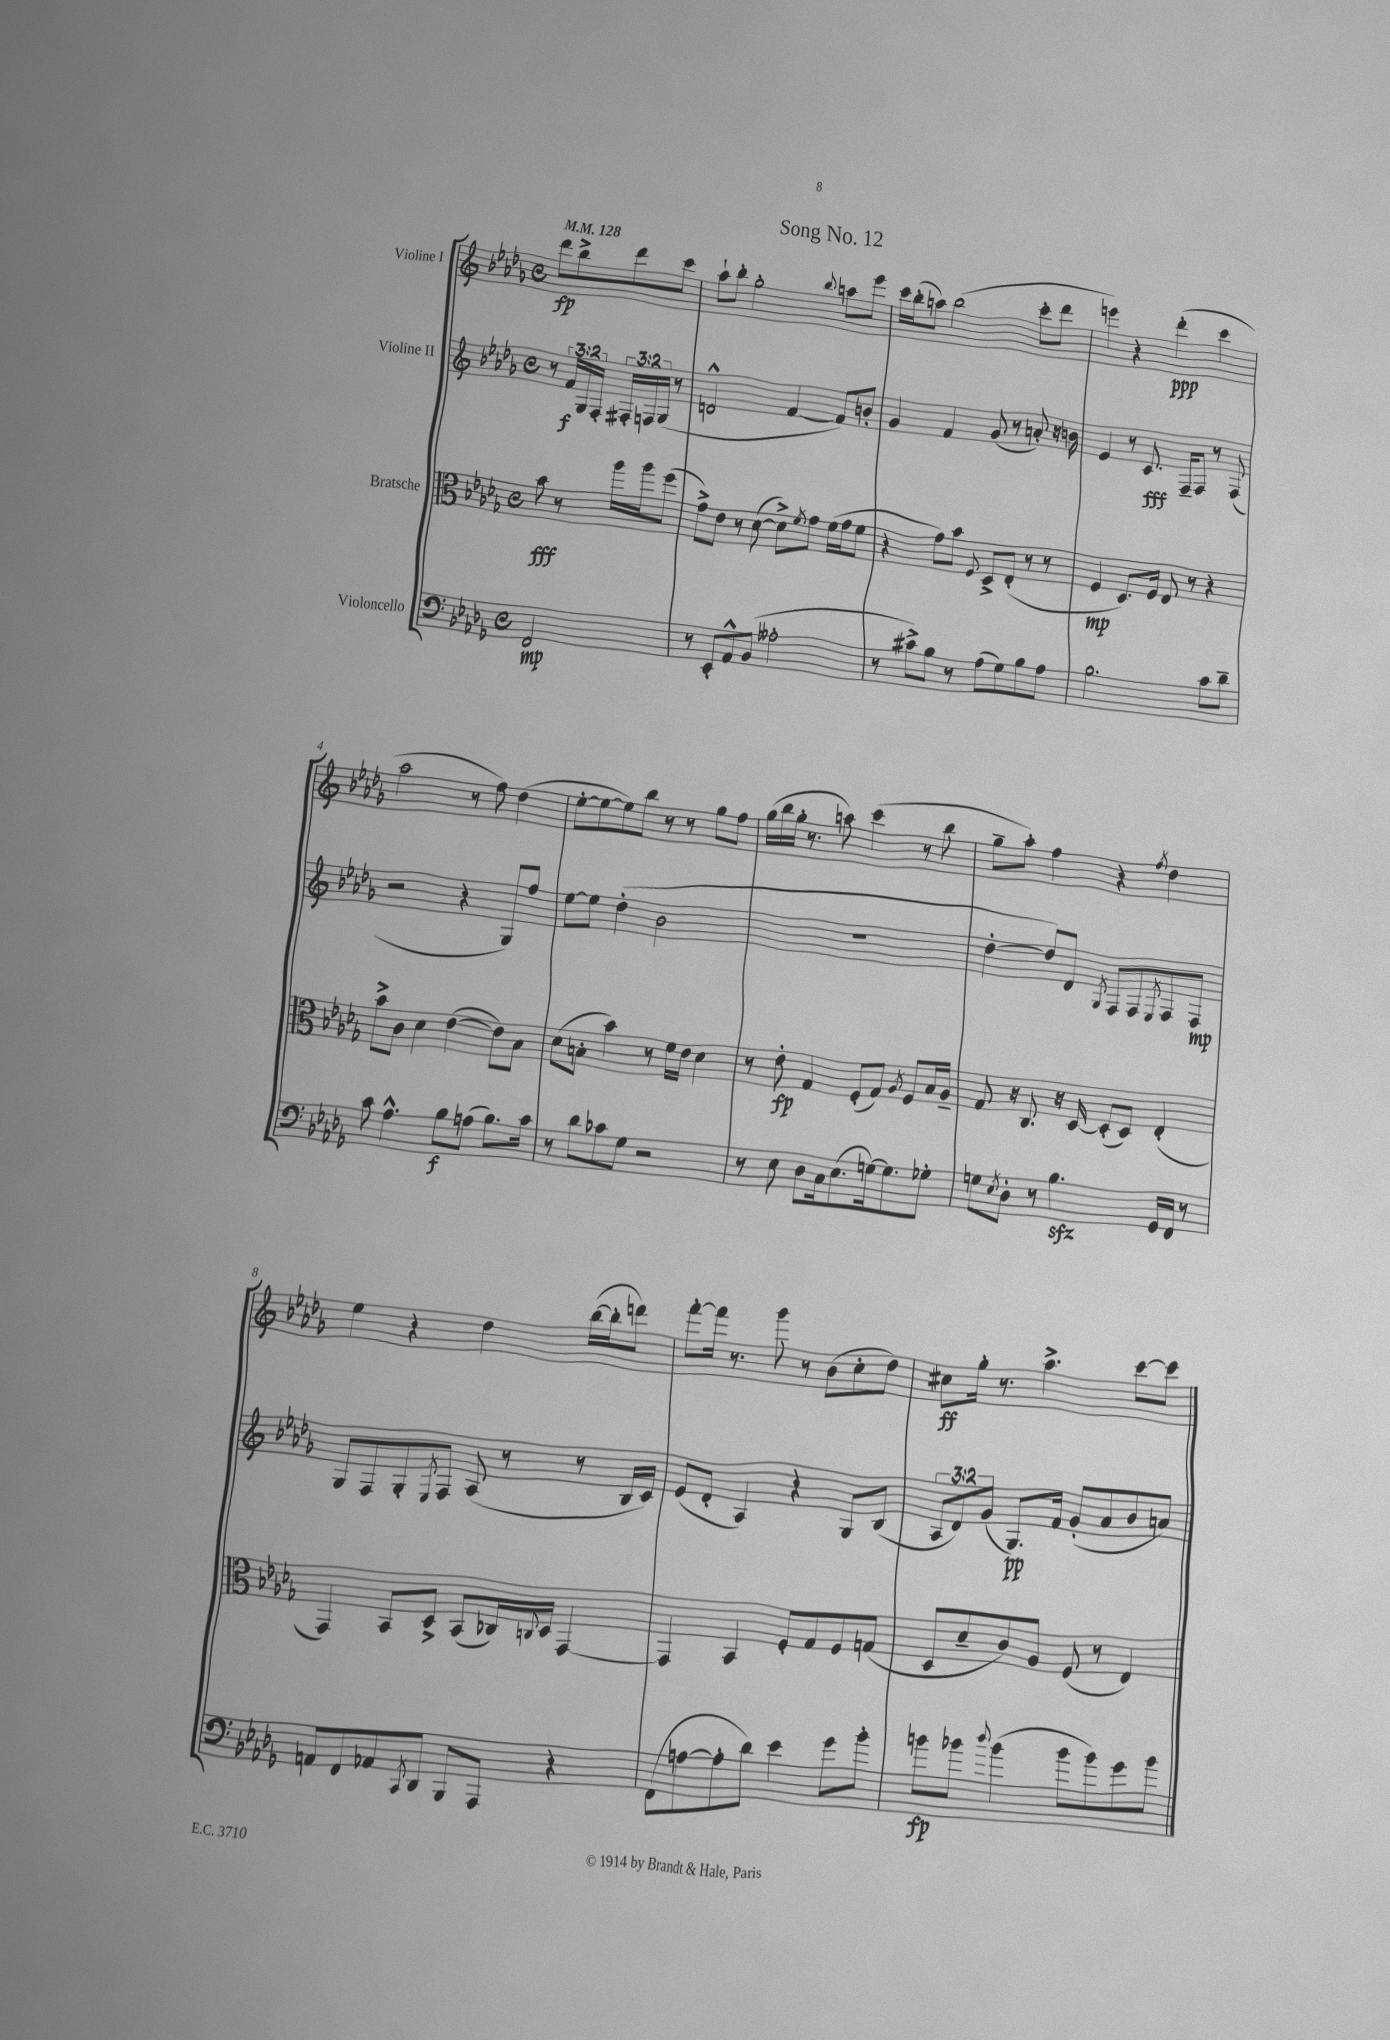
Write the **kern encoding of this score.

**kern	**dynam	**kern	**dynam	**kern	**dynam	**kern	**dynam
*part4	*part4	*part3	*part3	*part2	*part2	*part1	*part1
*staff4	*staff4	*staff3	*staff3	*staff2	*staff2	*staff1	*staff1
*I"Violoncello	*	*I"Bratsche	*	*I"Violine II	*	*I"Violine I	*
*clefF4	*	*clefC3	*	*clefG2	*	*clefG2	*
*k[b-e-a-d-g-]	*	*k[b-e-a-d-g-]	*	*k[b-e-a-d-g-]	*	*k[b-e-a-d-g-]	*
*M4/4	*	*M4/4	*	*M4/4	*	*M4/4	*
*met(c)	*	*met(c)	*	*met(c)	*	*met(c)	*
*MM128	*	*MM128	*	*MM128	*	*MM128	*
=	=	=	=	=	=	=	=
2FF/	mp	8b-\	fff	8r	.	8ddd-\L	fp
.	.	8r	.	24f/LL	f	8bb-^\	.
.	.	.	.	24G-/	.	.	.
.	.	.	.	24F'/JJ	.	.	.
.	.	16aa-\LL	.	24F#X'/LL	.	8ddd-\	.
.	.	.	.	24Fn/	.	.	.
.	.	16aa-\J	.	.	.	.	.
.	.	.	.	(24G-/JJ	.	.	.
.	.	(8ff\J	.	8r	.	8ccc\J	.
=1	=1	=1	=1	=1	=1	=1	=1
8r	.	8g-^\L)	.	2dn^^/	.	8aa-`\L	.
8EE-'/L	.	8e-\J	.	.	.	8bb-'\J	.
8AA-^^/	.	8r	.	.	.	2gg-'\	.
(8BB-/J	.	([8d-\	.	.	.	.	.
2A--X'\	.	8d-^\L])	.	[4f/	.	.	.
.	.	8qf/	.	.	.	.	.
.	.	8g-\J	.	.	.	.	.
.	.	.	.	.	.	8qqbb-/	.
.	.	(16f\LL	.	8f/L])	.	8aan\L	.
.	.	16g-\J	.	.	.	.	.
.	.	8f\J	.	8bn'/J	.	8eee-\J	.
=2	=2	=2	=2	=2	=2	=2	=2
8r	.	4r	.	4g-/	.	16ccc\LL	.
.	.	.	.	.	.	(16bb-'\J	.
8c#X^\L)	.	.	.	.	.	8aan\J)	.
8B-\J	.	8g-\L)	.	4f/	.	(2bb-\	.
8r	.	8b-\J	.	.	.	.	.
.	.	8qqF/	.	.	.	.	.
(8A-\L	.	8D-^/L	.	(8g-/	.	.	.
8G-\)	.	(8E-'/J	.	8r	.	.	.
8B-\	.	8r	.	8an'/)	.	8ccc'\L	.
8A-\J	.	8r	.	16r	.	8ddd-\J	.
.	.	.	.	16bn\	.	.	.
=3	=3	=3	=3	=3	=3	=3	=3
2.B-\	.	4F/	mp	4e-/	.	4eeen\)	.
.	.	8.D-/L)	.	8r	.	4r	.
.	.	.	.	8.c/	fff	.	.
.	.	16F/Jk	.	.	.	.	.
.	.	8E-/	.	.	.	(4ddd-'\	ppp
.	.	.	.	16F~/KL	.	.	.
.	.	8r	.	8F/J	.	.	.
8c\L	.	4r	.	8r	.	4ccc\	.
8d-~\J	.	.	.	(8F/	.	.	.
!!LO:LB:g=z
=4	=4	=4	=4	=4	=4	=4	=4
8c\	.	8b-^\L	.	2r	.	2aa-\	.
4.A-^^\	.	8c\J	.	.	.	.	.
.	.	4d-\	.	.	.	.	.
8B-\L	f	([4e-\	.	4r	.	8r	.
(8An\J	.	.	.	.	.	8ff\)	.
8.B-\L)	.	8e-\L])	.	8G-/L)	.	(4dd-\	.
.	.	8B-\J	.	8ff/J	.	.	.
16c\Jk	.	.	.	.	.	.	.
=5	=5	=5	=5	=5	=5	=5	=5
8r	.	(8d-\L	.	[8ee-\L	.	[8ee-'\L	.
8d-\L	.	8Bn'\J	.	8ee-\J]	.	8ee-\_	.
8c-X\	.	4b-\)	.	(4dd-'\	.	8ee-\])	.
8G-\J	.	.	.	.	.	8bb-\J	.
2r	.	8r	.	2b-\	.	8r	.
.	.	16f\LL	.	.	.	8r	.
.	.	16e-\JJ	.	.	.	.	.
.	.	4d-\	.	.	.	8gg-\L	.
.	.	.	.	.	.	8ff\J	.
=6	=6	=6	=6	=6	=6	=6	=6
8r	.	8r	.	1r	.	(16gg-\LL	.
.	.	.	.	.	.	16bb-\	.
8E-\	.	8e-'\	fp	.	.	16gg-'\JJ	.
.	.	.	.	.	.	8.r	.
8D-\L	.	4G-/	.	.	.	.	.
16C\k	.	.	.	.	.	8aan\)	.
(8.E-\	.	.	.	.	.	.	.
.	.	(8F'/L	.	.	.	(4ccc\	.
[16Gn\k)	.	8G-/J)	.	.	.	.	.
8.G\]	.	.	.	.	.	.	.
.	.	8qA-/	.	.	.	.	.
.	.	8F/L	.	.	.	8r	.
8G-X'\J	.	16B-/L	.	.	.	8bb-\	.
.	.	16A-~/JJ	.	.	.	.	.
=7	=7	=7	=7	=7	=7	=7	=7
8Gn\L	.	8G-/	.	[4dd-'\	.	8gg-~\L	.
8qE-/	.	.	.	.	.	.	.
8D-'\J	.	16r	.	.	.	8aa-'\J)	.
.	.	8.C/	.	.	.	.	.
8r	.	.	.	8dd-/L])	.	4ff\	.
4.B-zz\	.	16r	.	8d-/J	.	.	.
.	.	[16D-/	.	.	.	.	.
.	.	.	.	8qG-/	.	.	.
.	.	(8D-'/L]	.	8F/L	.	4r	.
.	.	8D-/J)	.	8F/	.	.	.
.	.	.	.	8qE-/	.	8qff/	.
16GG-/LL	.	(4E-'/	.	8F/	.	4dd-\	.
16FF/JJ	.	.	.	.	.	.	.
8r	.	.	.	8F/J	mp	.	.
!!LO:LB:g=z
=8	=8	=8	=8	=8	=8	=8	=8
8AAn/L	.	4GG-/)	.	8G-/L	.	4ee-\	.
8FF/	.	.	.	8F/	.	.	.
8AA-X/	.	8BB-/L	.	8G-'/	.	4r	.
8qCC/	.	.	.	8qE-/	.	.	.
8DD-/J	.	8D-^/J	.	8F/J	.	.	.
8BBB-/L	.	(8BB-/L	.	(8A-/	.	4dd-\	.
8AAA-/J	.	16C-X/L)	.	8r	.	.	.
.	.	8qqCn/	.	.	.	.	.
.	.	16D-/JJ	.	.	.	.	.
4r	.	[4GG-/	.	8r	.	([16bb-\LL	.
.	.	.	.	.	.	16bb-'\J]	.
.	.	.	.	16B-/LL	.	8dddn\J)	.
.	.	.	.	16c/JJ)	.	.	.
=9	=9	=9	=9	=9	=9	=9	=9
(8FF\L	.	4GG-/]	.	(8e-/L	.	[8fff'\L	.
[8An\	.	.	.	8d-'/J	.	16fff\Jk]	.
.	.	.	.	.	.	8.r	.
8A'\]	.	4BB-/	.	4A-/)	.	.	.
8d-\J)	.	.	.	.	.	8ggg-\	.
4e-\	.	8F'/L	.	4r	.	8r	.
.	.	8G-/	.	.	.	(8b-\L	.
8g-\L	.	8F/	.	8G-/L	.	8cc'\	.
8b-'\J	.	(8Gn/J	.	(8B-/J	.	8dd-\J)	.
=10	=10	=10	=10	=10	=10	=10	=10
8bn\L	fp	8D-/L	.	12A-/L	.	8cc#X\L	ff
.	.	.	.	12d-/)	.	.	.
8b-X\J	.	8d-~/	.	.	.	16gg-'\Jk	.
.	.	.	.	(12g-/J	.	.	.
.	.	.	.	.	.	8.r	.
8qqdd-/	.	.	.	.	.	.	.
(4b-\	.	8c/)	.	8.G-/L)	pp	.	.
.	.	8A-/J	.	.	.	4.aa-^\	.
.	.	.	.	16f/Jk	.	.	.
8b-\L	.	(8F/	.	(8g-'/L	.	.	.
8b-\)	.	8r	.	8a-/	.	.	.
8g-\	.	4E-/)	.	8b-/	.	[8ccc\L	.
8b-\J	.	.	.	8an/J)	.	8ccc\J]	.
==	==	==	==	==	==	==	==
*-	*-	*-	*-	*-	*-	*-	*-
